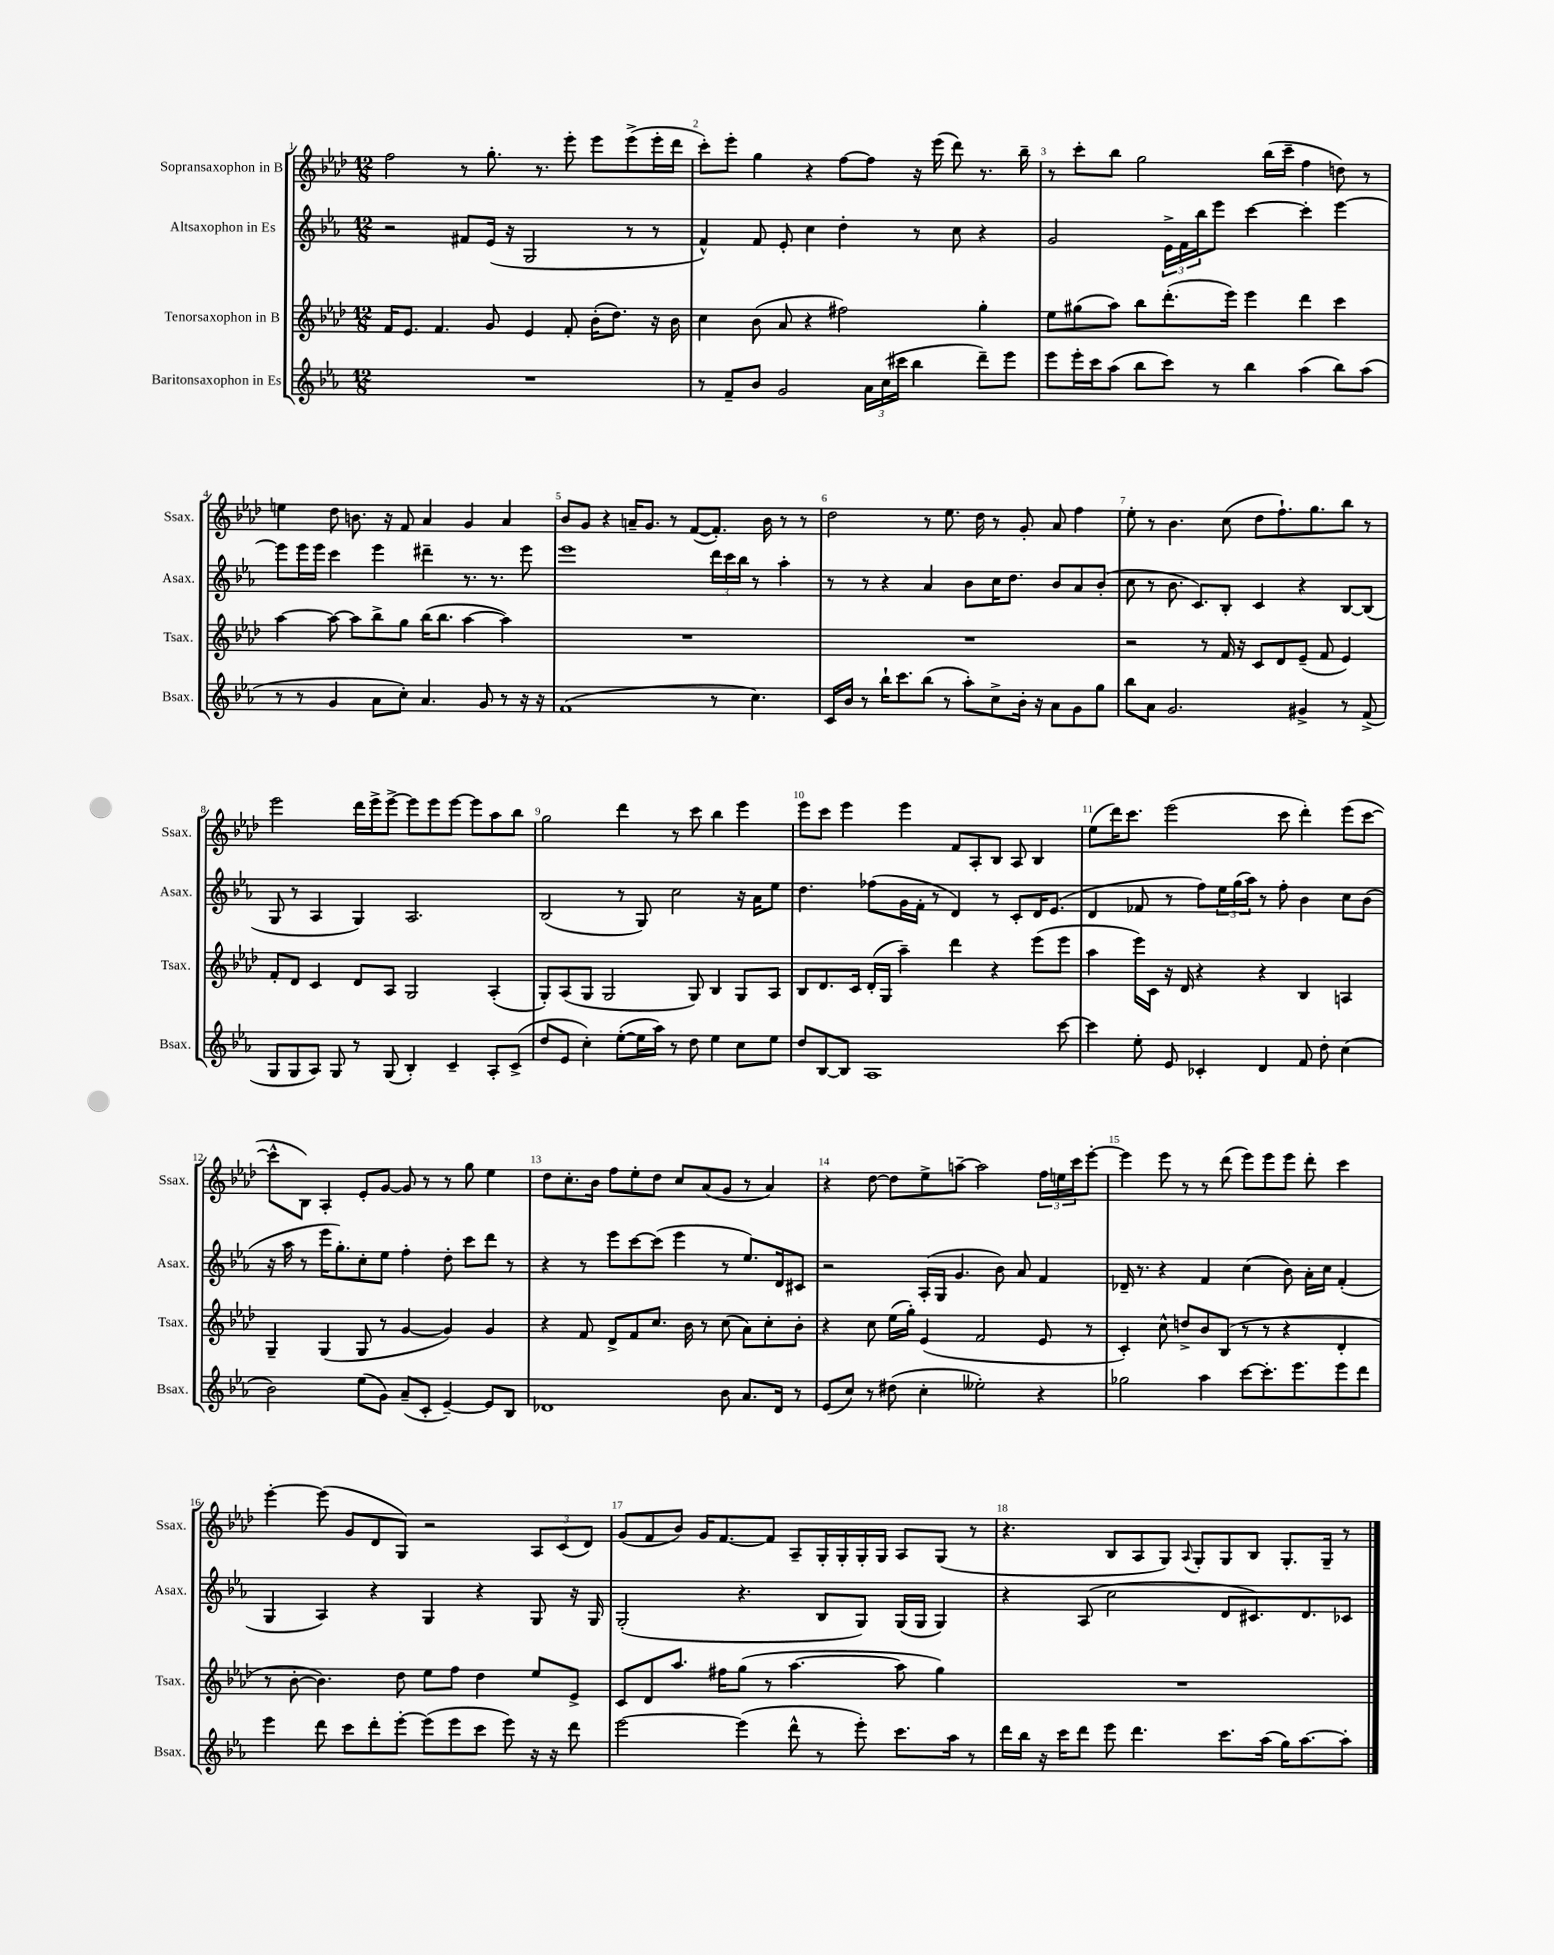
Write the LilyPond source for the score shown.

<<
\new StaffGroup <<
\new Staff = "s0" \with { instrumentName = "Sopransaxophon in B" shortInstrumentName = "Ssax." } {
    \clef treble \key aes \major \numericTimeSignature \time 12/8
    f''2 r8 g''8.-. r8. ees'''8-. ees'''8 ees'''8->( ees'''16-. des'''16 |
    c'''8-.) ees'''8-. g''4 r4 f''8~ f''8 r16 ees'''16( des'''8) r8. bes''16-- |
    r8 c'''8-. bes''8 g''2 bes''16( c'''16-- f''4 d''8) r8 |
    e''4 des''8 b'8. r16 f'8 aes'4 g'4 aes'4 |
    bes'8 g'8 r4 a'16-- g'8. r8 f'8~( f'8.-.) bes'16 r8 r8 |
    des''2 r8 ees''8. des''16 r8 g'8-. aes'8 f''4 |
    ees''8-. r8 bes'4. c''8( des''8 f''8.-!) g''8. bes''8 r8 |
    ees'''2 des'''16 ees'''16-> ees'''8~-> ees'''8 ees'''8 ees'''8~ ees'''8 aes''8 bes''8 |
    g''2 des'''4 r8 c'''8 bes''4 ees'''4 |
    ees'''8 c'''8 ees'''4 ees'''4 f'8 aes8-. bes8 aes8 bes4 |
    ees''8( des'''16) c'''8. ees'''2( c'''8 des'''4-.) ees'''8( c'''8~ |
    c'''8-^ bes8) aes4-. ees'8-. g'8~ g'8 r8 r8 g''8 ees''4 |
    des''8 c''8.-. bes'16 f''8 ees''8-. des''8 c''8 aes'8( g'8 r8 aes'4) |
    r4 des''8~ des''8 ees''8-> a''8~-- a''2 \tuplet 3/2 { f''16 e''16 c'''16 } ees'''8~-. |
    ees'''4 ees'''8 r8 r8 des'''8( ees'''8) ees'''8 ees'''8 des'''8-. c'''4 |
    ees'''4~-. ees'''8( g'8 des'8 g8) r2 \tuplet 3/2 { aes8 c'8( des'8) } |
    g'8( f'8 bes'8) g'16 f'8.~ f'8 aes8-- g16-. g16-. g16-. g16 aes8 g8( r8 |
    r4. bes8 aes8 g8) \appoggiatura { aes8 } g8-. g8 bes8 g8.-. g16-- r8 \bar "|." |
}
\new Staff = "s1" \with { instrumentName = "Altsaxophon in Es" shortInstrumentName = "Asax." } {
    \clef treble \key ees \major \numericTimeSignature \time 12/8
    r2 fis'8 ees'16( r16 g2 r8 r8 |
    f'4-^) f'8 ees'8-. c''4 d''4-. r8 c''8 r4 |
    g'2 \tuplet 3/2 { ees'16-> f'16 bes''16 } ees'''8 c'''4~ c'''4-. ees'''4~ |
    ees'''8 ees'''16 ees'''16 c'''4 ees'''4 dis'''4-- r8. r8. ees'''8 |
    ees'''1 \tuplet 3/2 { d'''16 c'''16 bes''16 } r8 aes''4-. |
    r8 r8 r4 aes'4 bes'8 c''16 d''8. bes'8 aes'8 bes'8-.( |
    c''8 r8 bes'8. c'8.) bes8-. c'4 r4 bes8~ bes8( |
    g8 r8 aes4 g4) aes2. |
    bes2( r8 g8) c''2 r16 aes'16 ees''8 |
    d''4. fes''8( g'16 f'16-. r8 d'4) r8 c'8-. d'16 ees'8.( |
    d'4 fes'8 r8 f''8) \tuplet 3/2 { ees''16 g''16( aes''16) } r8 f''8-. bes'4 c''8 bes'8( |
    r16 aes''16 r8 ees'''16 g''8.-.) c''8-. ees''8 f''4-. d''8-. c'''8 d'''8 r8 |
    r4 r8 ees'''8 c'''8~ c'''8( ees'''4 r8 ees''8.) d'16 cis'8 |
    r2 aes16-.( g16 g'4. bes'8) aes'8 f'4 |
    des'16-- r8. r4 f'4 c''4( bes'8) aes'16-. c''16 f'4-.( |
    g4 aes4) r4 g4 r4 g8 r16 g16 |
    g2-.( r4. bes8 g8) g16( g16 g4) |
    r4 aes8( c''2 d'8 cis'8.) d'8. ces'8 \bar "|." |
}
\new Staff = "s2" \with { instrumentName = "Tenorsaxophon in B" shortInstrumentName = "Tsax." } {
    \clef treble \key aes \major \numericTimeSignature \time 12/8
    f'16 ees'8. f'4. g'8 ees'4 f'8-. bes'16-.( des''8.) r16 bes'16 |
    c''4 bes'8( aes'8 r4 fis''2) g''4-. |
    ees''8 gis''8( aes''8) bes''8 des'''8.-.( ees'''16) ees'''4 des'''4 c'''4 |
    aes''4~ aes''8~ aes''8 bes''8-> g''8 bes''16( bes''8. aes''4~ aes''4) |
    R1. |
    R1. |
    r2 r8 f'16 r16 c'8 des'8 ees'8--( f'8 ees'4) |
    f'8-. des'8 c'4 des'8 aes8 g2 aes4-.( |
    g8-.) aes8( g8 g2 g8) bes4 g8 aes8 |
    bes8 des'8. c'16 des'16-.( g16 aes''4--) des'''4 r4 ees'''8( ees'''8 |
    aes''4 ees'''16) c'16 r16 des'16 r4 r4 bes4 a4 |
    g4-- g4( g8 r8 g'4~ g'4) g'4 |
    r4 f'8 des'8-> f'8 c''8. bes'16 r8 c''8( aes'8) c''8-. bes'8-. |
    r4 c''8 ees''16( g''16-.) ees'4( f'2 ees'8 r8 |
    c'4-.) c''8-^ d''8-> bes'8 bes8( r8 r8 r4 des'4-. |
    r8 bes'8~-. bes'4.) des''8 ees''8 f''8 des''4 ees''8 ees'8-> |
    c'8 des'8 aes''8. fis''16 g''8( r8 aes''4.~ aes''8 g''4) |
    R1. \bar "|." |
}
\new Staff = "s3" \with { instrumentName = "Baritonsaxophon in Es" shortInstrumentName = "Bsax." } {
    \clef treble \key ees \major \numericTimeSignature \time 12/8
    R1. |
    r8 f'8-- bes'8 g'2 \tuplet 3/2 { aes'16 c''16( cis'''16 } bes''4 d'''8--) ees'''8 |
    ees'''8 ees'''16-. c'''16 aes''8( bes''8 c'''8) r8 bes''4 aes''4( bes''8) aes''8( |
    r8 r8 g'4 aes'8 c''8-.) aes'4. g'8 r8 r16 r16 |
    f'1( r8 c''4.) |
    c'16 bes'16 r8 bes''16-! c'''8. bes''8( r8 aes''8-.) c''8-> bes'16-. r16 aes'8 g'8 g''8 |
    bes''8 aes'8 g'2. gis'4-> r8 f'8->( |
    g8 g8 aes8) g8 r8 g8( bes4-.) c'4-- aes8-. c'8->( |
    d''8 ees'8 c''4-.) ees''8~-.( ees''16 aes''16) r8 d''8 ees''4 c''8 ees''8 |
    d''8 bes8~ bes8 aes1 c'''8~ |
    c'''4 ees''8-. ees'8 ces'4-. d'4 f'8 d''8-. c''4( |
    bes'2) ees''8( g'8) aes'8--( c'8-. ees'4~--) ees'8 bes8 |
    des'1 bes'8 aes'8. des'16 r8 |
    ees'8( c''8) r8 dis''8( c''4-. eeses''2-.) r4 |
    ges''2 aes''4 c'''8~ c'''8.-. ees'''8. ees'''8 d'''8 |
    ees'''4 d'''8 c'''8 d'''8-. ees'''8~-. ees'''8( ees'''8 c'''8 ees'''8) r16 r16 d'''8 |
    ees'''2~ ees'''4( d'''8-^ r8 ees'''8-.) c'''8. aes''16 r8 |
    d'''16 bes''16 r16 c'''16 d'''8 ees'''8 d'''4. c'''8. aes''16( g''16) aes''8.~ aes''8-. \bar "|." |
}
>>
>>
\layout { \context { \Score \override BarNumber.break-visibility = ##(#f #t #t) barNumberVisibility = #all-bar-numbers-visible } }
